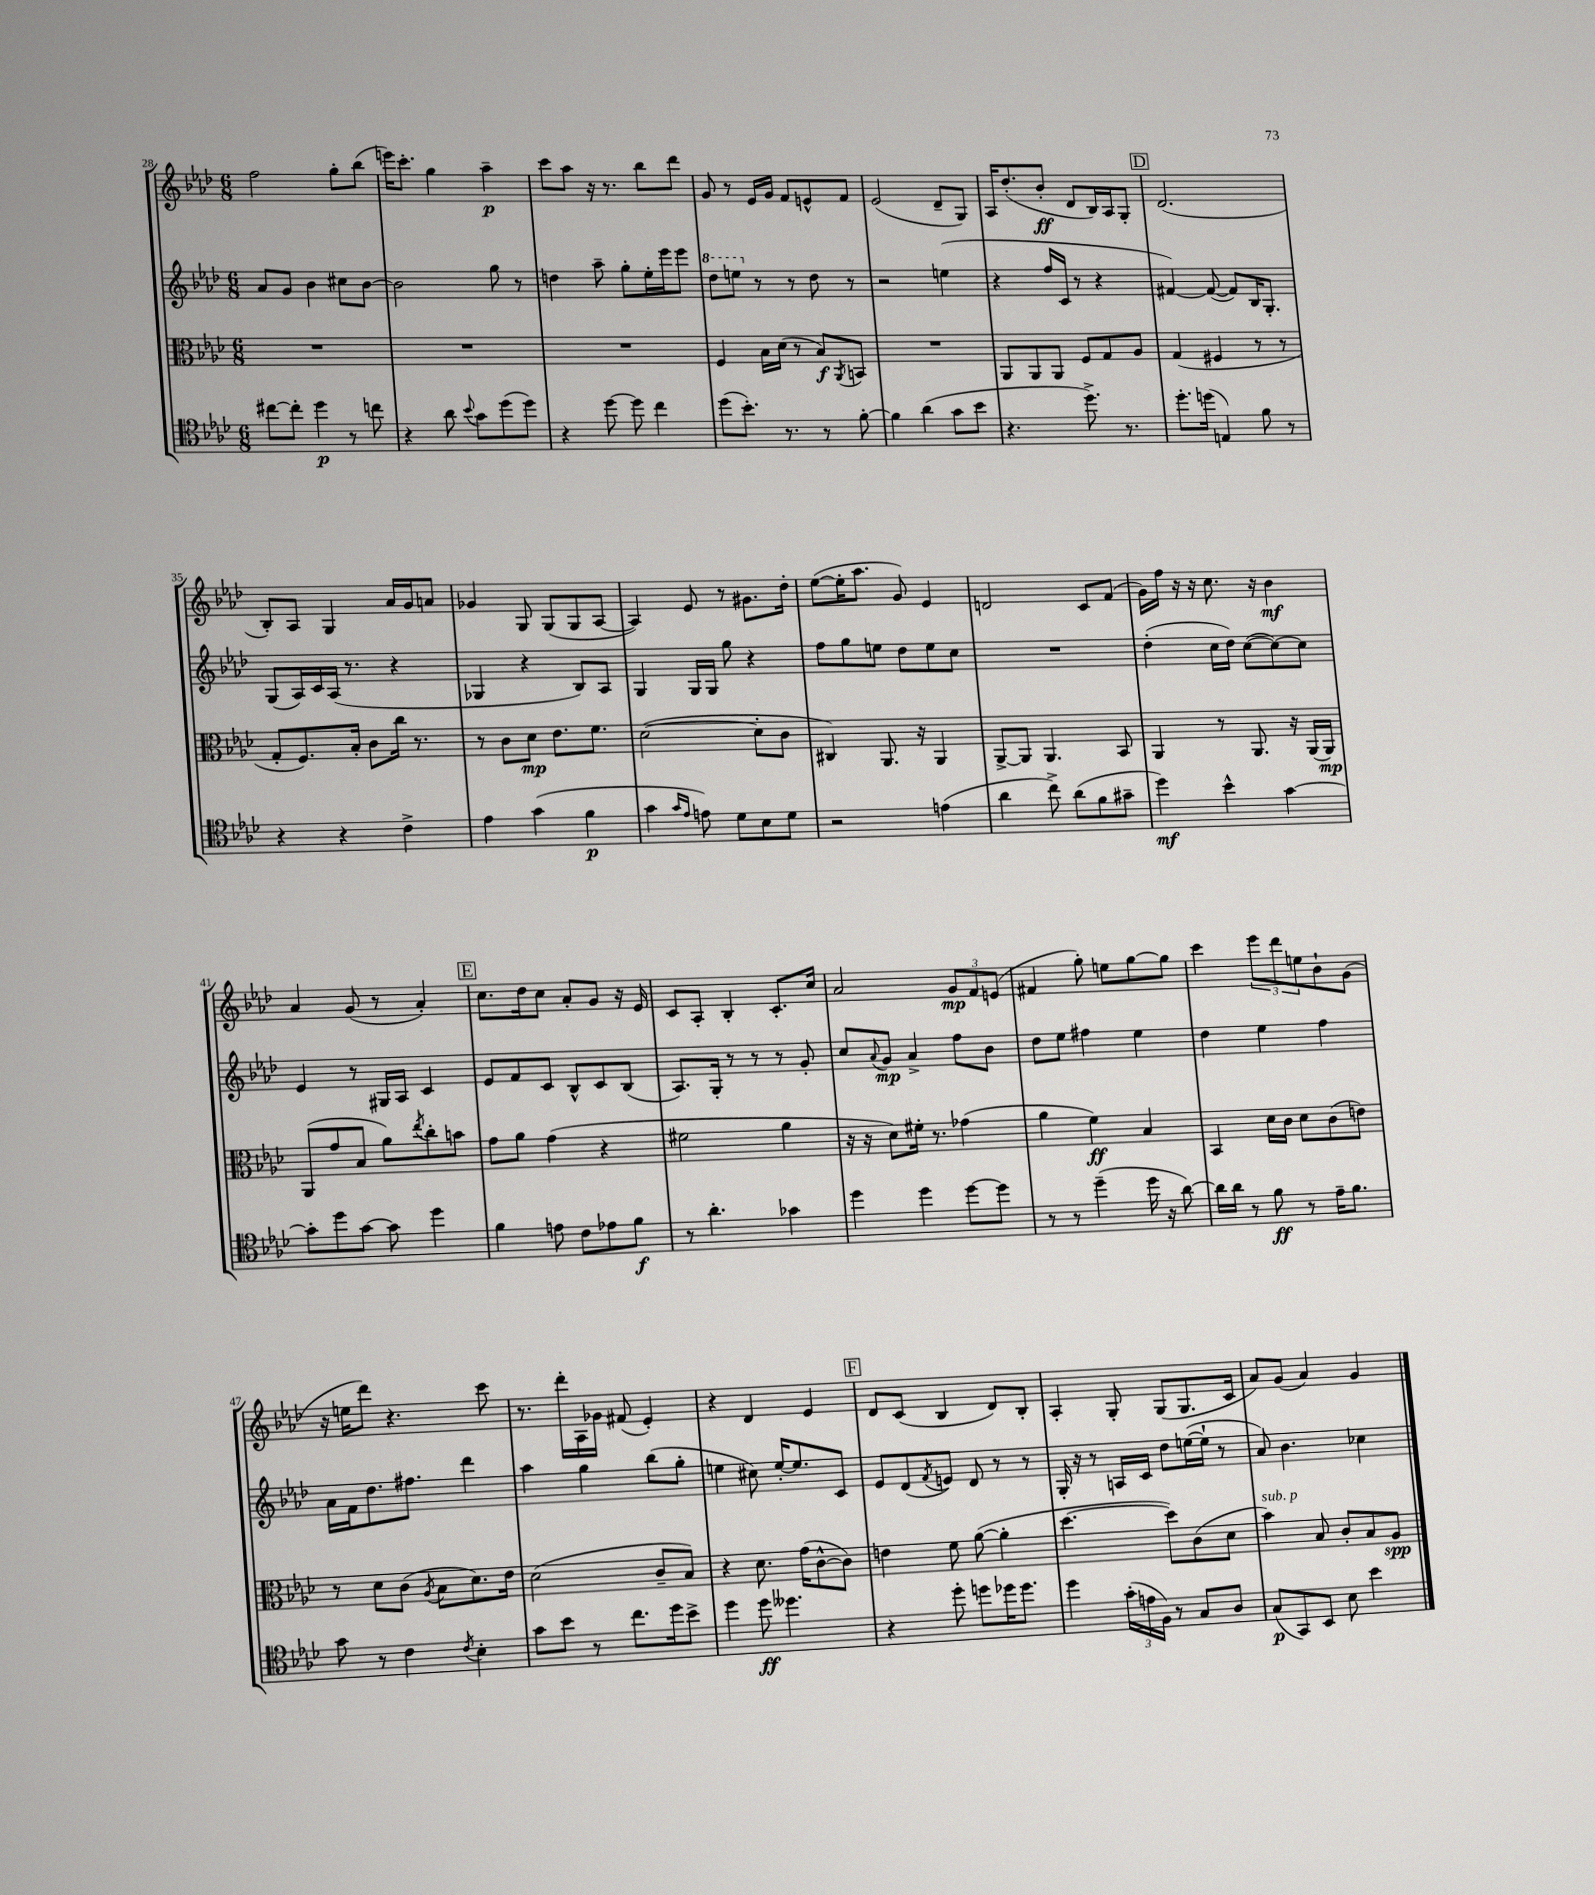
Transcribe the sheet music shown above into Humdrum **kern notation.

**kern	**dynam	**kern	**dynam	**kern	**dynam	**kern	**dynam
*part4	*part4	*part3	*part3	*part2	*part2	*part1	*part1
*staff4	*staff4	*staff3	*staff3	*staff2	*staff2	*staff1	*staff1
*clefC4	*	*clefC3	*	*clefG2	*	*clefG2	*
*k[b-e-a-d-]	*	*k[b-e-a-d-]	*	*k[b-e-a-d-]	*	*k[b-e-a-d-]	*
*M6/8	*	*M6/8	*	*M6/8	*	*M6/8	*
=28	=28	=28	=28	=28	=28	=28	=28
[8cc#X\L	.	2.r	.	8a-/L	.	2ff\	.
8cc#'\J]	.	.	.	8g/J	.	.	.
4dd-\	p	.	.	4b-\	.	.	.
8r	.	.	.	8cc#X\L	.	8gg'\L	.
8ccn\	.	.	.	[8b-\J	.	(8bb-\J	.
=29	=29	=29	=29	=29	=29	=29	=29
4r	.	2.r	.	2b-\]	.	16eeen\KL)	.
.	.	.	.	.	.	8.ccc'\J	.
8a-\	.	.	.	.	.	4gg\	.
8qqb-/	.	.	.	.	.	.	.
8g\L	.	.	.	.	.	.	.
(8dd-\	.	.	.	8gg\	.	4aa-~\	p
8dd-\J)	.	.	.	8r	.	.	.
=30	=30	=30	=30	=30	=30	=30	=30
4r	.	2.r	.	4ddn\	.	8ccc\L	.
.	.	.	.	.	.	8aa-\J	.
[8dd-\	.	.	.	8aa-~\	.	16r	.
.	.	.	.	.	.	8.r	.
8dd-\]	.	.	.	8gg'\L	.	.	.
4cc\	.	.	.	16ee-'\L	.	8bb-\L	.
.	.	.	.	16eee-\J	.	.	.
.	.	.	.	8eee-\J	.	8ddd-\J	.
=31	=31	=31	=31	=31	=31	=31	=31
*	*	*	*	*8va	*	*	*
(8dd-\L	.	4F/	.	8ddd-\L	.	8g/	.
8.b-'\J)	.	.	.	8eeen\J	.	8r	.
*	*	*	*	*X8va	*	*	*
.	.	16B-\LL	.	8r	.	16e-/LL	.
8.r	.	(16d-\JJ	.	.	.	16g/JJ	.
.	.	8r	.	8r	.	8f/L	.
8r	.	8B-/L)	f	8dd-\	.	8en^^/	.
.	.	8qAA-/	.	.	.	.	.
[8f'\	.	8BBn/J	.	8r	.	8f/J	.
=32	=32	=32	=32	=32	=32	=32	=32
4f\]	.	2.r	.	2r	.	(2e-/	.
(4a-\	.	.	.	.	.	.	.
8g\L	.	.	.	(4een\	.	8d-~/L	.
8b-\J	.	.	.	.	.	8G/J)	.
=33	=33	=33	=33	=33	=33	=33	=33
4.r	.	8AA-/L	.	4r	.	16A-/KL	.
.	.	.	.	.	.	(8.dd-'/	.
.	.	8AA-/	.	.	.	.	.
.	.	8AA-/J	.	16ff/LL	.	8b-'/J	ff
.	.	.	.	16c/JJ	.	.	.
8.dd-^\)	.	8F/L	.	8r	.	8d-/L	.
.	.	8G/	.	4r	.	16B-/L)	.
8.r	.	.	.	.	.	16A-/J	.
.	.	8A-/J	.	.	.	8G'/J	.
!!LO:REH:place=s1:t=D
=34	=34	=34	=34	=34	=34	=34	=34
8.dd-'\L	.	(4G/	.	[4f#X/)	.	(2.d-/	.
(16ddn\Jk	.	.	.	.	.	.	.
4En/)	.	4F#X/	.	(8f#/_	.	.	.
.	.	.	.	8f#/L])	.	.	.
8f\	.	8r	.	16B-/K	.	.	.
.	.	.	.	8.G'/J	.	.	.
8r	.	8r	.	.	.	.	.
!!LO:LB:g=z
=35	=35	=35	=35	=35	=35	=35	=35
4r	.	8G'/L	.	(8G/L	.	8B-'/L)	.
.	.	8.F/)	.	16A-/L)	.	8A-/J	.
.	.	.	.	16c/	.	.	.
4r	.	.	.	(16A-/JJ	.	4G/	.
.	.	16B-'/Jk	.	8.r	.	.	.
.	.	8c\L	.	.	.	.	.
4c^\	.	16cc\Jk	.	4r	.	16a-/LL	.
.	.	8.r	.	.	.	16g/J	.
.	.	.	.	.	.	8an/J	.
=36	=36	=36	=36	=36	=36	=36	=36
4e-\	.	8r	.	4G-X/	.	4g-X/	.
.	.	8c\L	.	.	.	.	.
(4g\	.	8d-\J	mp	4r	.	8G/	.
.	.	8.e-\L	.	.	.	(8G/L	.
4f\	p	.	.	8B-/L)	.	8G/	.
.	.	8.f\J	.	.	.	.	.
.	.	.	.	8A-/J	.	[8A-/J	.
=37	=37	=37	=37	=37	=37	=37	=37
4g\	.	([2d-\	.	4G/	.	4A-/])	.
16qqg/LL	.	.	.	.	.	.	.
16qqe-/JJ	.	.	.	.	.	.	.
8en\)	.	.	.	16G/LL	.	8e-/	.
.	.	.	.	16G/JJ	.	.	.
8d-\L	.	.	.	8gg\	.	8r	.
8B-\	.	8d-'\L]	.	4r	.	8.g#X\L	.
8d-\J	.	8c\J	.	.	.	.	.
.	.	.	.	.	.	16dd-'\Jk	.
=38	=38	=38	=38	=38	=38	=38	=38
2r	.	4C#X/)	.	8ff\L	.	([8ee-\L	.
.	.	.	.	8gg\	.	16ee-'\K]	.
.	.	.	.	.	.	8.aa-\J	.
.	.	8.AA-/	.	8een\J	.	.	.
.	.	.	.	8dd-\L	.	8g/)	.
.	.	16r	.	.	.	.	.
(4en\	.	4AA-/	.	8ee\	.	4e-/	.
.	.	.	.	8cc\J	.	.	.
=39	=39	=39	=39	=39	=39	=39	=39
4a-\	.	[8AA-^/L	.	2.r	.	2dn/	.
.	.	8AA-/J]	.	.	.	.	.
8cc^\)	.	4.AA-/	.	.	.	.	.
(8a-\L	.	.	.	.	.	.	.
8f\	.	.	.	.	.	8c/L	.
8g#X~\J	.	8BB-/	.	.	.	(8f/J	.
=40	=40	=40	=40	=40	=40	=40	=40
4dd-\)	mf	4AA-/	.	(4dd-'\	.	16g\LL)	.
.	.	.	.	.	.	16ff\JJ	.
.	.	.	.	.	.	16r	.
.	.	.	.	.	.	16r	.
4b-^^\	.	8r	.	16cc\LL	.	8.cc\	.
.	.	.	.	16dd-\JJ)	.	.	.
.	.	8.AA-/	.	([8cc\L	.	.	.
.	.	.	.	.	.	16r	.
[4g\	.	.	.	8cc\_)	.	4b-\	mf
.	.	16r	.	.	.	.	.
.	.	(16AA-/LL	.	8cc\J]	.	.	.
.	.	16AA-/JJ)	mp	.	.	.	.
!!LO:LB:g=z
=41	=41	=41	=41	=41	=41	=41	=41
8g'\L]	.	(8AA-/L	.	4e-/	.	4a-/	.
8dd-\	.	8g/	.	.	.	.	.
[8g\J	.	8B-/J	.	8r	.	(8g/	.
8g\]	.	8a-\L)	.	16G#X/LL	.	8r	.
.	.	.	.	16A-/JJ	.	.	.
.	.	8qee-/	.	.	.	.	.
4dd-\	.	8cc'\	.	4c/	.	4a-'/)	.
.	.	8bn\J	.	.	.	.	.
!!LO:REH:place=s1:t=E
=42	=42	=42	=42	=42	=42	=42	=42
4f\	.	8g\L	.	8e-/L	.	8.cc\L	.
.	.	8a-\J	.	8f/	.	.	.
.	.	.	.	.	.	16dd-\k	.
8en\	.	(4g\	.	8c/J	.	8cc\J	.
8c\L	.	.	.	8B-^^/L	.	8a-'/L	.
8e-X\	.	4r	.	8c/	.	8g/J	.
8f\J	f	.	.	(8B-/J	.	16r	.
.	.	.	.	.	.	16e-/	.
=43	=43	=43	=43	=43	=43	=43	=43
8r	.	2f#X\	.	8.A-/L)	.	8c/L	.
4.a-'\	.	.	.	.	.	8A-'/J	.
.	.	.	.	16G'/Jk	.	.	.
.	.	.	.	8r	.	4B-'/	.
.	.	.	.	8r	.	.	.
4g-X\	.	4a-\	.	8r	.	8.c'/L	.
.	.	.	.	8g'/	.	.	.
.	.	.	.	.	.	16cc/Jk	.
=44	=44	=44	=44	=44	=44	=44	=44
4dd-\	.	16r	.	8cc/L	.	2a-/	.
.	.	16r	.	.	.	.	.
.	.	.	.	8qqa-/	.	.	.
.	.	8d-\L)	.	8g/J	mp	.	.
4dd-\	.	16f#X'\Jk	.	4a-^/	.	.	.
.	.	8.r	.	.	.	.	.
[8dd-\L	.	(4g-X\	.	8ff\L	.	12g/L	mp
.	.	.	.	.	.	12f/	.
8dd-\J]	.	.	.	8b-\J	.	.	.
.	.	.	.	.	.	(12en/J	.
=45	=45	=45	=45	=45	=45	=45	=45
8r	.	4a-\	.	8dd-\L	.	4f#X/	.
8r	.	.	.	8ee-\J	.	.	.
(4dd-~\	.	4f\)	ff	4ff#X\	.	8gg'\)	.
.	.	.	.	.	.	8een\L	.
16dd-\	.	4B-/	.	4ee-\	.	[8gg\	.
16r	.	.	.	.	.	.	.
[8a-\)	.	.	.	.	.	8gg\J]	.
=46	=46	=46	=46	=46	=46	=46	=46
16a-\LL]	.	4BB-/	.	4dd-\	.	4ccc\	.
16a-\JJ	.	.	.	.	.	.	.
8r	.	.	.	.	.	.	.
8f\	ff	16d-\LL	.	4ee-\	.	12eee-\L	.
.	.	16c\JJ	.	.	.	.	.
.	.	.	.	.	.	12ddd-\	.
8r	.	8d-\L	.	.	.	.	.
.	.	.	.	.	.	12een\	.
16e-~\KL	.	(8c\	.	4ff\	.	8b-`\	.
8.f\J	.	.	.	.	.	.	.
.	.	8en\J)	.	.	.	(8g\J	.
!!LO:LB:g=z
=47	=47	=47	=47	=47	=47	=47	=47
8g\	.	8r	.	16a-\LL	.	16r	.
.	.	.	.	16f\J	.	16een\KL	.
8r	.	8d-\L	.	8.dd-\	.	8ddd-\J)	.
4c\	.	(8c\J	.	.	.	4.r	.
.	.	.	.	8.ff#X\J	.	.	.
.	.	8qA-/	.	.	.	.	.
.	.	8B-\L	.	.	.	.	.
8qc/	.	.	.	.	.	.	.
4B-'\	.	8.d-\)	.	4ddd-\	.	.	.
.	.	.	.	.	.	8ccc\	.
.	.	16e-\Jk	.	.	.	.	.
=48	=48	=48	=48	=48	=48	=48	=48
8g\L	.	(2d-\	.	4aa-\	.	8.r	.
8b-\J	.	.	.	.	.	.	.
.	.	.	.	.	.	16ddd-'\LL	.
8r	.	.	.	4gg\	.	16A-\	.
.	.	.	.	.	.	16g-X\JJ	.
8.cc\L	.	.	.	.	.	(8f#X/	.
.	.	8c~/L	.	(8bb-\L	.	4e-'/)	.
16dd-\k	.	.	.	.	.	.	.
8b-^\J	.	8B-/J)	.	8gg'\J	.	.	.
=49	=49	=49	=49	=49	=49	=49	=49
4dd-\	.	4r	.	4een\	.	4r	.
8dd-\	ff	8.d-\	.	8cc#X\)	.	4d-/	.
4.dd--X\	.	.	.	[16ee'/KL	.	.	.
.	.	(16g\KL	.	8.ee/]	.	.	.
.	.	[8c^^\	.	.	.	4e-/	.
.	.	8c\J])	.	8c/J	.	.	.
!!LO:REH:place=s1:t=F
=50	=50	=50	=50	=50	=50	=50	=50
4r	.	4en\	.	8e-/L	.	8d-/L	.
.	.	.	.	(8d-/	.	(8c/J	.
.	.	.	.	8qf/	.	.	.
8dd-'\	.	8f\	.	8en/J)	.	4B-/	.
8ddn\L	.	([8a-\	.	8d-/	.	.	.
16dd-X\K	.	4a-'\]	.	8r	.	8d-/L)	.
8.dd-\J	.	.	.	.	.	.	.
.	.	.	.	8r	.	8B-'/J	.
=51	=51	=51	=51	=51	=51	=51	=51
4dd-\	.	[4.dd-\	.	16G'/	.	4A-'/	.
.	.	.	.	16r	.	.	.
.	.	.	.	8r	.	.	.
(24g'\LL	.	.	.	16An/LL	.	8G'/	.
24en\	.	.	.	.	.	.	.
.	.	.	.	16c/JJ	.	.	.
24F\JJ)	.	.	.	.	.	.	.
8r	.	8dd-\L])	.	8dd-\L	.	(8G/L	.
8G/L	.	(8c\	.	([16een\L	.	8.G/	.
.	.	.	.	16ee`\JJ]	.	.	.
8A-/J	.	8d-\J	.	8r	.	.	.
.	.	.	.	.	.	16c/Jk	.
=52	=52	=52	=52	=52	=52	=52	=52
!	!	!LO:TX:a:i:t=sub. p	!	!	!	!	!
(8G/L	p	4b-\)	.	8a-/)	.	8a-/L)	.
8GG/)	.	.	.	4.b-\	.	(8g/J	.
8BB-/J	.	8B-/	.	.	.	4a-/)	.
8B-\	.	8c'/L	.	.	.	.	.
4b-\	.	8B-/	.	4cc-X\	.	4g/	.
.	.	8A-/J	spp	.	.	.	.
==	==	==	==	==	==	==	==
*-	*-	*-	*-	*-	*-	*-	*-
